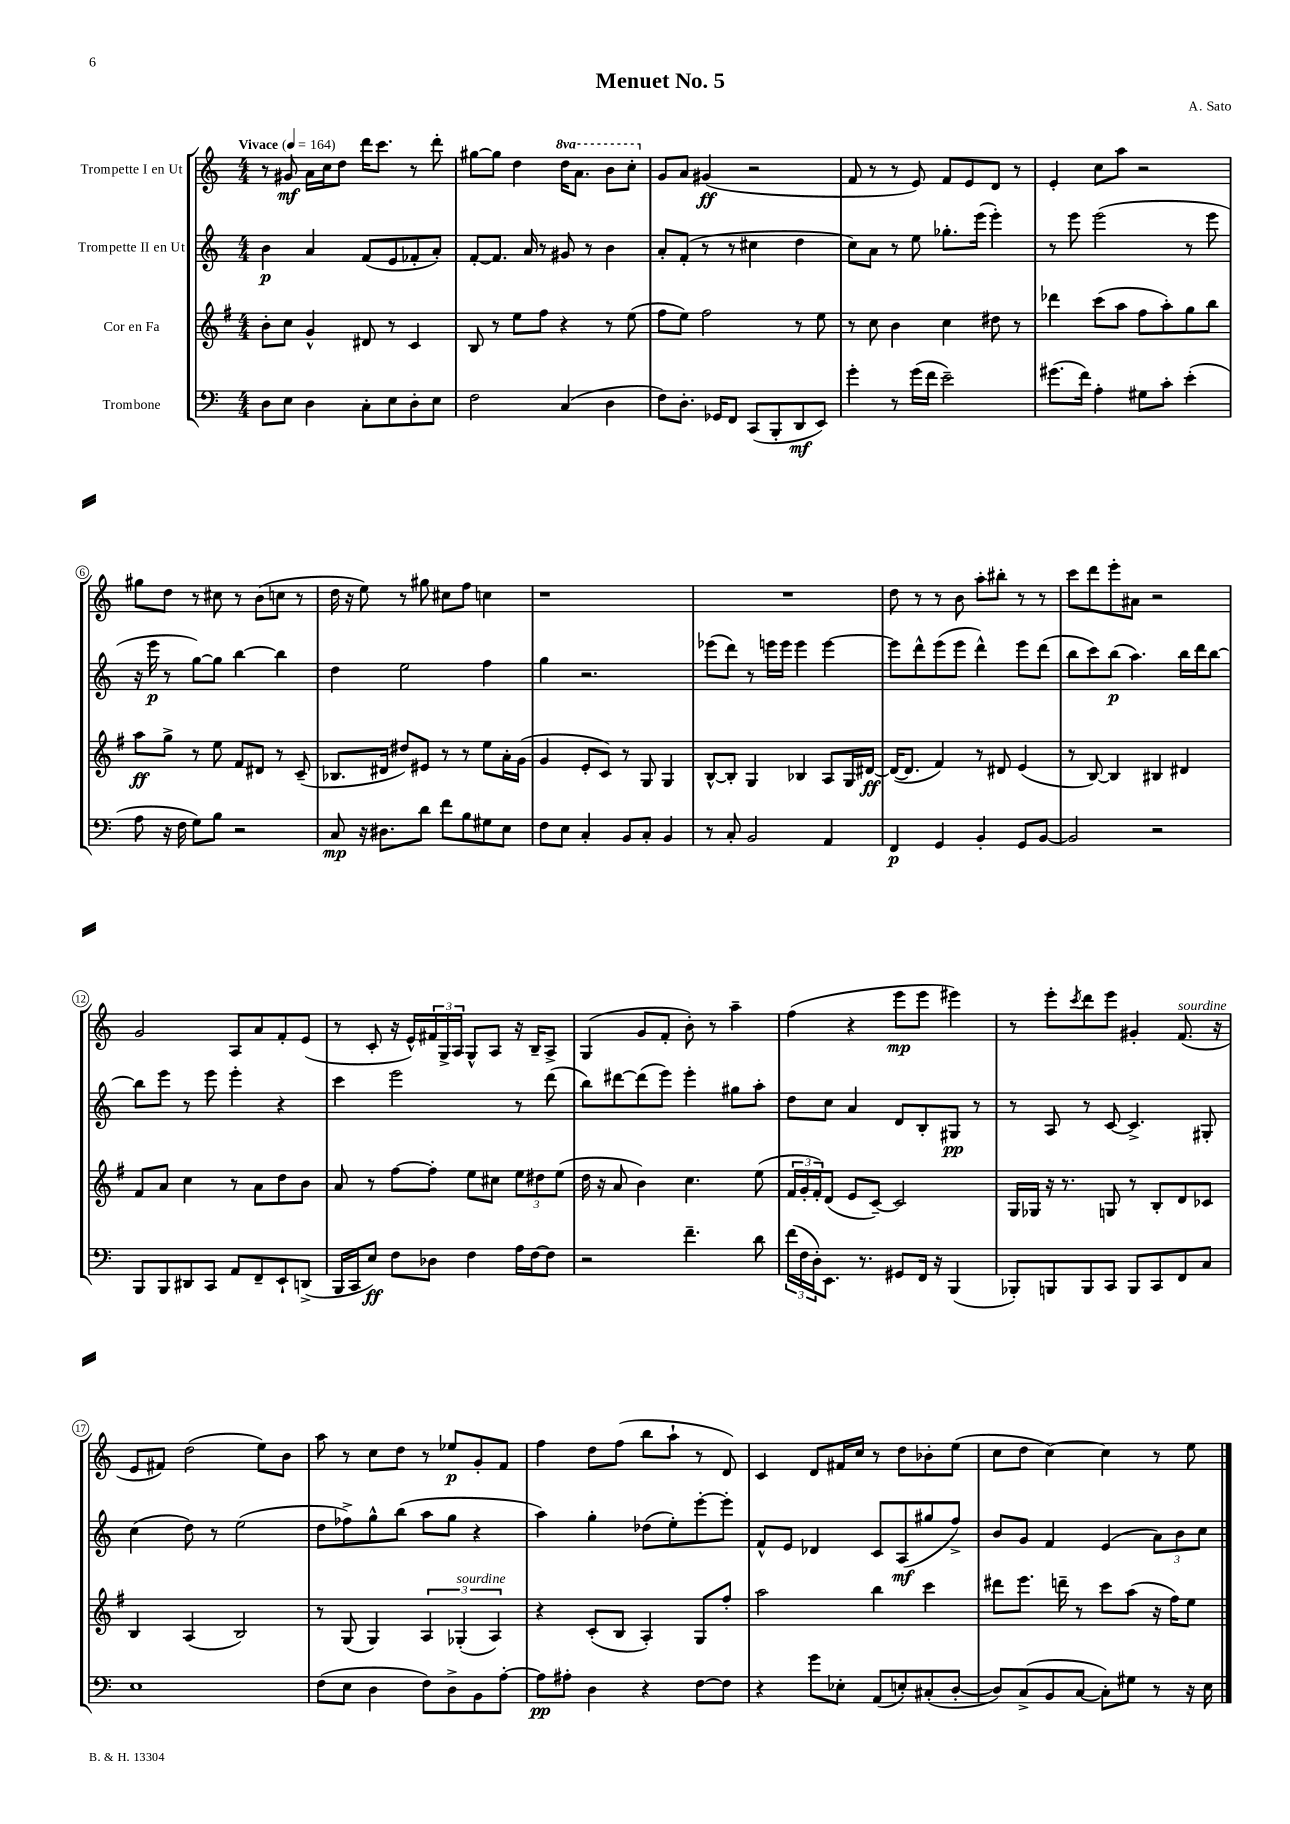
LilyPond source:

\header { title = "Menuet No. 5" composer = "A. Sato" }
<<
\new StaffGroup <<
\new Staff = "s0" \with { instrumentName = "Trompette I en Ut" } {
    \clef treble \key c \major \numericTimeSignature \time 4/4 \set Staff.ottavationMarkups = #ottavation-simple-ordinals \tempo "Vivace" 4 = 164
    r8 gis'8\mf a'16 c''16 d''8 d'''16 c'''8. r8 d'''8-. |
    gis''8~ gis''8 d''4 \ottava #1 d'''16 a''8. b''8 c'''8-. \ottava #0 |
    g'8 a'8 gis'4\ff( r2 |
    f'8 r8 r8 e'8) f'8 e'8 d'8 r8 |
    e'4-. c''8 a''8 r2 |
    gis''8 d''8 r8 cis''8 r8 b'8( c''8 r8 |
    d''16 r16 e''8) r8 gis''8 cis''8 f''8 c''4 |
    r1 |
    R1 |
    d''8 r8 r8 b'8 a''8-. bis''8-. r8 r8 |
    c'''8 d'''8 e'''8-. ais'8 r2 |
    g'2 a8 a'8 f'8-. e'8( |
    r8 c'8-. r16 e'16-^) \tuplet 3/2 { fis'16 g16-> a16 } g8-^ a8 r16 b16-- a8-> |
    g4( g'8 f'8-. b'8-.) r8 a''4-- |
    f''4( r4 e'''8\mp e'''8 eis'''4) |
    r8 e'''8-. \acciaccatura { c'''8 } d'''8 e'''8 gis'4-. f'8.^\markup { \italic "sourdine" }( r16 |
    e'8 fis'8) d''2( e''8) b'8 |
    a''8 r8 c''8 d''8 r8 ees''8\p g'8-. f'8 |
    f''4 d''8 f''8( b''8 a''8-! r8 d'8) |
    c'4 d'8 fis'16 c''16 r8 d''8 bes'8-. e''8( |
    c''8 d''8 c''4~) c''4 r8 e''8 \bar "|." |
}
\new Staff = "s1" \with { instrumentName = "Trompette II en Ut" } {
    \clef treble \key c \major \numericTimeSignature \time 4/4
    b'4\p a'4 f'8( e'8 fes'8-. a'8-.) |
    f'8~-. f'8. a'16 r8 gis'8 r8 b'4 |
    a'8-. f'8-.( r8 r8 cis''4 d''4 |
    c''8) a'8 r8 e''8 ges''8.-. e'''16( e'''4-.) |
    r8 e'''8 e'''2( r8 e'''8 |
    r16 e'''16\p r8 g''8~) g''8 b''4~ b''4 |
    d''4 e''2 f''4 |
    g''4 r2. |
    ees'''8( d'''8) r8 e'''16 e'''16 e'''4 e'''4~ |
    e'''8 d'''8-^ e'''8( e'''8 d'''4-^) e'''8 d'''8( |
    b''8 c'''8) b''8\p( a''4.) b''16 d'''16 b''8~ |
    b''8 e'''8 r8 e'''8 e'''4-. r4 |
    c'''4 e'''2 r8 d'''8( |
    b''8) dis'''8~ dis'''8( e'''8) e'''4-. gis''8 a''8-. |
    d''8 c''8 a'4 d'8 b8-. gis8\pp r8 |
    r8 a8 r8 c'8~ c'4.-> gis8-. |
    c''4( d''8) r8 e''2( |
    d''8 fes''8->) g''8-^ b''8( a''8 g''8 r4 |
    a''4) g''4-. des''8( e''8-.) e'''8~-. e'''8-. |
    f'8-^ e'8 des'4 c'8 a8\mf( gis''8 f''8->) |
    b'8 g'8 f'4 e'4( \tuplet 3/2 { a'8) b'8 c''8 } \bar "|." |
}
\new Staff = "s2" \with { instrumentName = "Cor en Fa" } {
    \clef treble \key g \major \numericTimeSignature \time 4/4
    b'8-. c''8 g'4-^ dis'8 r8 c'4 |
    b8 r8 e''8 fis''8 r4 r8 e''8( |
    fis''8 e''8) fis''2 r8 e''8 |
    r8 c''8 b'4 c''4 dis''8 r8 |
    des'''4 c'''8( a''8 fis''8 a''8-.) g''8 b''8 |
    a''8\ff g''8-> r8 e''8 fis'8 dis'8 r8 c'8--( |
    bes8. dis'16 dis''8) eis'8 r8 r8 e''8 a'16-. g'16( |
    g'4 e'8-. c'8) r8 g8 g4 |
    b8~-^ b8-. g4 bes4 a8 g16 dis'16~\ff |
    dis'16~( dis'8. fis'4) r8 dis'8 e'4( |
    r8 b8~) b4 bis4 dis'4 |
    fis'8 a'8 c''4 r8 a'8 d''8 b'8 |
    a'8 r8 fis''8~ fis''8-. e''8 cis''8 \tuplet 3/2 { e''8 dis''8 e''8( } |
    d''16 r16 a'8 b'4) c''4. e''8( |
    \tuplet 3/2 { fis'16 g'16-. fis'16-.) } d'8( e'8 c'8~--) c'2 |
    g16 ges16 r16 r8. g8 r8 b8-. d'8 ces'8 |
    b4 a4( b2) |
    r8 g8( g4) \tuplet 3/2 { a4 ges4-.^\markup { \italic "sourdine" }( a4) } |
    r4 c'8-.( b8 a4-.) g8 fis''8-. |
    a''2 b''4 c'''4 |
    dis'''8 e'''8. d'''16-- r8 c'''8 a''8( r16 fis''16) e''8 \bar "|." |
}
\new Staff = "s3" \with { instrumentName = "Trombone" } {
    \clef bass \key c \major \numericTimeSignature \time 4/4
    d8 e8 d4 c8-. e8 d8-. e8 |
    f2 c4( d4 |
    f8) d8.-. ges,16 f,8 c,8( b,,8-. d,8\mf e,8) |
    g'4-. r8 g'16( f'16 e'2--) |
    gis'8.( f'16) a4-. gis8 c'8-. e'4-.( |
    a8 r16 f16 g8) b8 r2 |
    c8\mp r16 dis8. d'8 f'8 b8 gis8 e8 |
    f8 e8 c4-. b,8 c8-. b,4 |
    r8 c8-. b,2 a,4 |
    f,4\p g,4 b,4-. g,8 b,8~ |
    b,2 r2 |
    b,,8 b,,8 dis,8 c,8 a,8 f,8-- e,8-! d,8->( |
    b,,16 c,16 e8\ff) f8 des8 f4 a16 f16~ f8 |
    r2 f'4.-- d'8 |
    \tuplet 3/2 { f'16( f16 d16-.) } e,8. r8. gis,8 f,16 r16 b,,4( |
    bes,,8-.) b,,8 b,,8 c,8 b,,8 c,8 f,8 c8 |
    e1 |
    f8( e8 d4 f8) d8-> b,8 a8~-. |
    a8\pp ais8-. d4 r4 f8~ f8 |
    r4 g'8 ees8-. a,8( e8-.) cis8-.( d8~-. |
    d8) c8->( b,8 c8~ c8-.) gis8 r8 r16 e16 \bar "|." |
}
>>
>>
\layout { \context { \Score \override BarNumber.stencil = #(make-stencil-circler 0.1 0.3 ly:text-interface::print) } }
